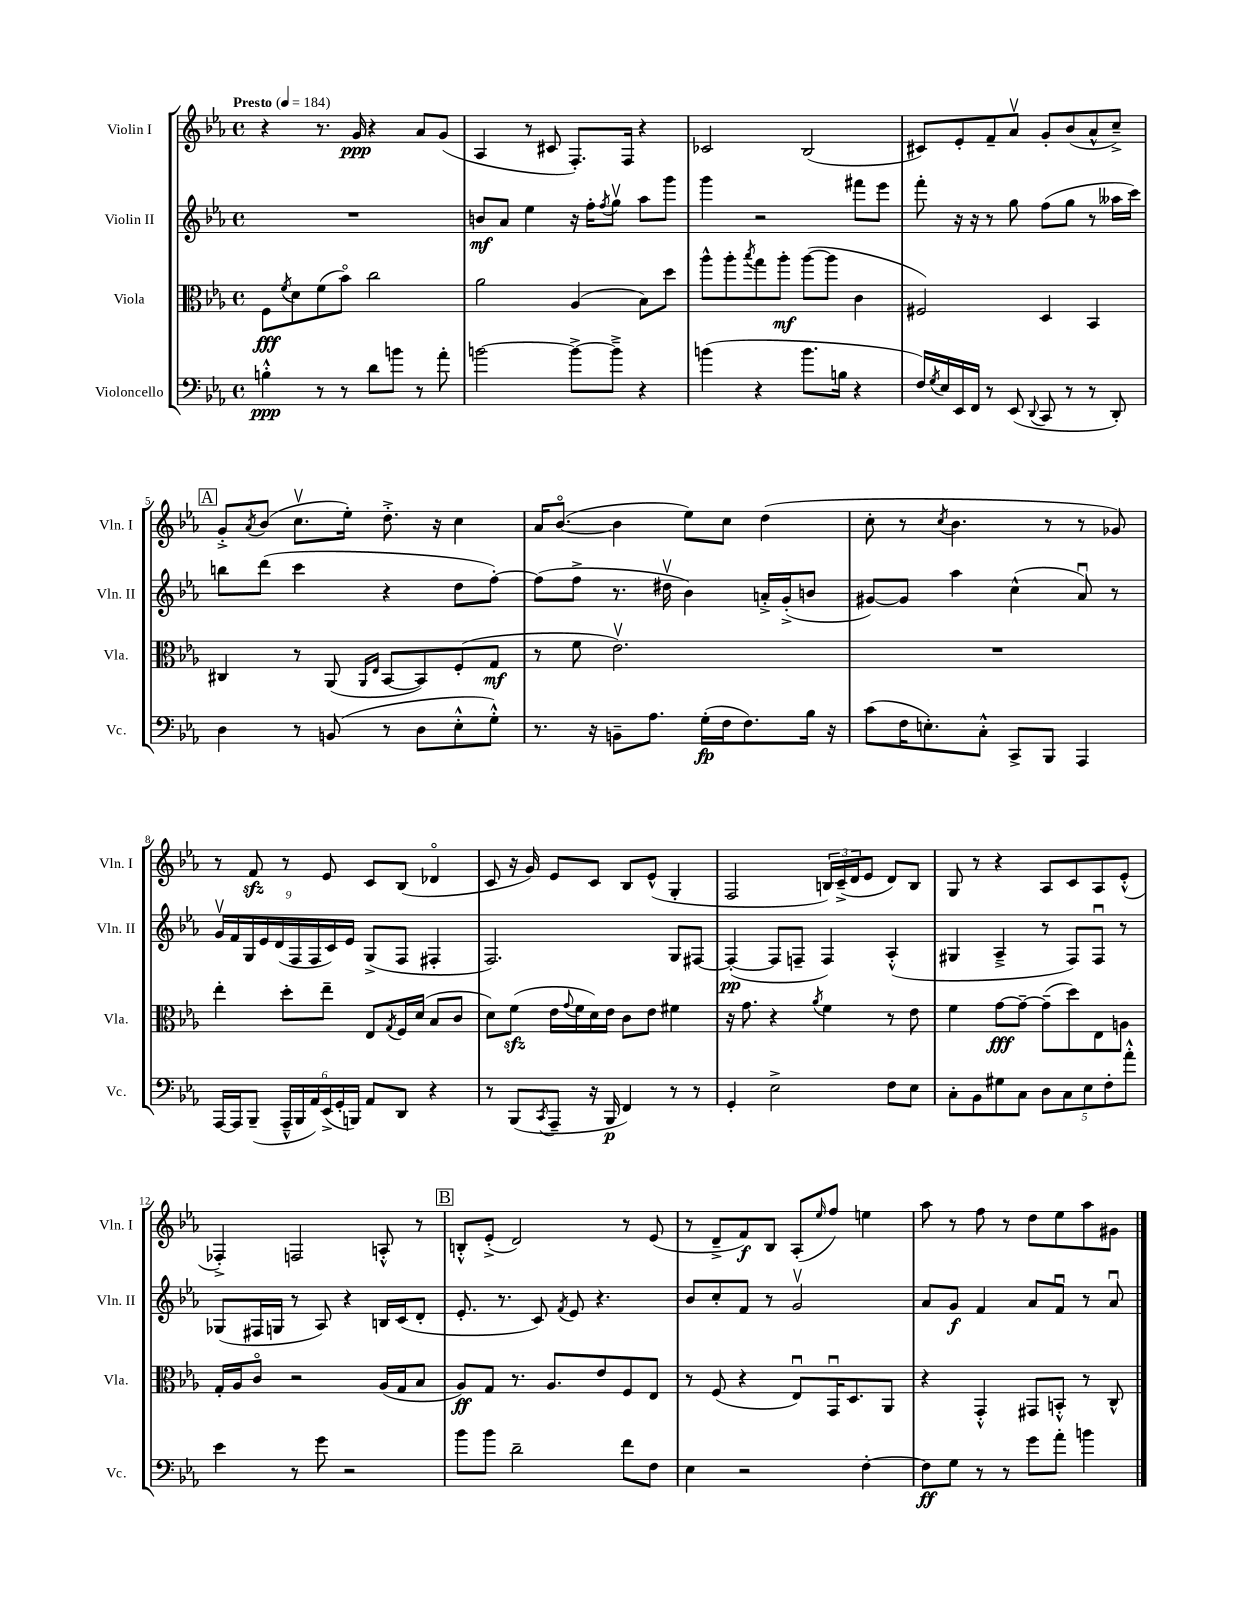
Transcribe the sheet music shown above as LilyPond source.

<<
\new StaffGroup <<
\new Staff = "s0" \with { instrumentName = "Violin I" shortInstrumentName = "Vln. I" } {
    \clef treble \key ees \major \defaultTimeSignature \time 4/4 \tempo "Presto" 4 = 184
    r4 r8. g'16\ppp r4 aes'8 g'8( |
    aes4 r8 cis'8 f8.-.) f16 r4 |
    ces'2 bes2( |
    cis'8) ees'8-. f'8-- aes'8\upbow g'8-. bes'8( aes'8-^ c''8--->) |
    \mark \markup { \box "A" } g'8-.-> \acciaccatura { aes'8 } bes'8( c''8.\upbow ees''16-.) d''8.-.-> r16 c''4 |
    aes'16 bes'8.~\flageolet( bes'4 ees''8) c''8 d''4( |
    c''8-. r8 \acciaccatura { c''8 } bes'4. r8 r8 ges'8) |
    r8 f'8\sfz r8 ees'8 c'8 bes8( des'4\flageolet |
    c'8 r16 g'16) ees'8 c'8 bes8 ees'8-^( g4-. |
    f2 \tuplet 3/2 { b16) c'16--->( d'16 } ees'8 d'8) b8 |
    g8 r8 r4 aes8 c'8 aes8 ees'8-.-^( |
    fes4-.->) f2 a8-.-^ r8 |
    \mark \markup { \box "B" } b8-.-^ ees'8-.->( d'2) r8 ees'8( |
    r8 d'8---> f'8\f) bes8 aes8-.( \grace { ees''16 } f''8) e''4 |
    aes''8 r8 f''8 r8 d''8 ees''8 aes''8 gis'8 \bar "|." |
}
\new Staff = "s1" \with { instrumentName = "Violin II" shortInstrumentName = "Vln. II" } {
    \clef treble \key ees \major \defaultTimeSignature \time 4/4
    R1 |
    b'8\mf aes'8 ees''4 r16 f''16-. \acciaccatura { f''8 } g''8\upbow aes''8 g'''8 |
    g'''4 r2 fis'''8 ees'''8 |
    f'''8-. r16 r16 r8 g''8 f''8( g''8 r8 aeses''16 c'''16) |
    \mark \markup { \box "A" } b''8 d'''8( c'''4 r4 d''8 f''8~-.) |
    f''8( f''8-> r8. dis''16\upbow bes'4) a'16-.-> g'16-.->( b'8 |
    gis'8~) gis'8 aes''4 c''4-^( aes'8\downbow) r8 |
    \tuplet 9/8 { g'16\upbow f'16 g16 ees'16 d'16( f16 f16 c'16) ees'16 } g8->( f8 fis4-. |
    f2.) g8 fis8~ |
    fis4~-.\pp( fis8 f8-- f4) aes4-.-^( |
    gis4 aes4---> r8 f8) f8\downbow r8 |
    ges8( fis16 g16 r8 aes8) r4 b16 c'16( d'8-. |
    \mark \markup { \box "B" } ees'8.-. r8. c'8) \acciaccatura { f'8 } ees'8 r4. |
    bes'8 c''8-. f'8 r8 g'2\upbow |
    aes'8 g'8\f f'4 aes'8 f'8\downbow r8 aes'8\downbow \bar "|." |
}
\new Staff = "s2" \with { instrumentName = "Viola" shortInstrumentName = "Vla." } {
    \clef alto \key ees \major \defaultTimeSignature \time 4/4
    f8\fff \acciaccatura { f'8 } d'8 f'8( bes'8\flageolet) c''2 |
    aes'2 aes4( bes8) d''8 |
    aes''8-^ aes''8-. \acciaccatura { bes''8 } g''8 aes''8-.\mf aes''8~( aes''8 c'4 |
    fis2) d4 bes,4 |
    \mark \markup { \box "A" } cis4 r8 aes,8( \grace { aes,16 ees16 } bes,8~ bes,8) f8-.( g8\mf |
    r8 f'8 ees'2.\upbow) |
    R1 |
    ees''4-. d''8-. ees''8-- ees8 \acciaccatura { g8 } f16 d'16( bes8 c'8 |
    d'8) f'8\sfz( ees'16 \appoggiatura { g'8 } f'16 d'16) ees'16 c'8 ees'8 fis'4 |
    r16 g'8. r4 \acciaccatura { aes'8 } f'4 r8 ees'8 |
    f'4 g'8~\fff g'8~-- g'8--( d''8) ees8 a8 |
    g16-. aes16 c'8\flageolet r2 aes16( g16 bes8 |
    \mark \markup { \box "B" } aes8\ff) g8 r8. aes8. ees'8 f8 ees8 |
    r8 f8( r4 ees8\downbow) g,16\downbow d8. aes,8 |
    r4 g,4-.-^ gis,8 b,8-.-^ r8 c8-^ \bar "|." |
}
\new Staff = "s3" \with { instrumentName = "Violoncello" shortInstrumentName = "Vc." } {
    \clef bass \key ees \major \defaultTimeSignature \time 4/4
    b4-.-^\ppp r8 r8 d'8 b'8 r8 aes'8-. |
    b'2~ b'8~-> b'8---> r4 |
    b'4( r4 b'8. b16 r4 |
    f16) \acciaccatura { g8 } ees16 ees,16 f,16 r8 ees,8( \appoggiatura { d,8 } c,8 r8 r8 d,8-.) |
    \mark \markup { \box "A" } d4 r8 b,8( r8 d8 ees8-.-^ g8-.-^) |
    r8. r16 b,8-- aes8. g16-.\fp( f16 f8.) bes16 r16 |
    c'8( f16 e8.-.) c8-.-^ c,8-> bes,,8 aes,,4 |
    aes,,16~ aes,,16 bes,,8--( \tuplet 6/4 { aes,,16---^ bes,,16 aes,16) ees,16->( g,16-. b,,16) } aes,8 d,8 r4 |
    r8 bes,,8( \acciaccatura { c,8 } aes,,8-- r16 bes,,16\p f,4) r8 r8 |
    g,4-. ees2-> f8 ees8 |
    c8-. bes,8 gis8 c8 \tuplet 5/4 { d8 c8 ees8 f8-. aes'8-.-^ } |
    ees'4 r8 g'8 r2 |
    \mark \markup { \box "B" } bes'8 bes'8 d'2-- f'8 f8 |
    ees4 r2 f4~-. |
    f8\ff g8 r8 r8 g'8 aes'8-. b'4 \bar "|." |
}
>>
>>
